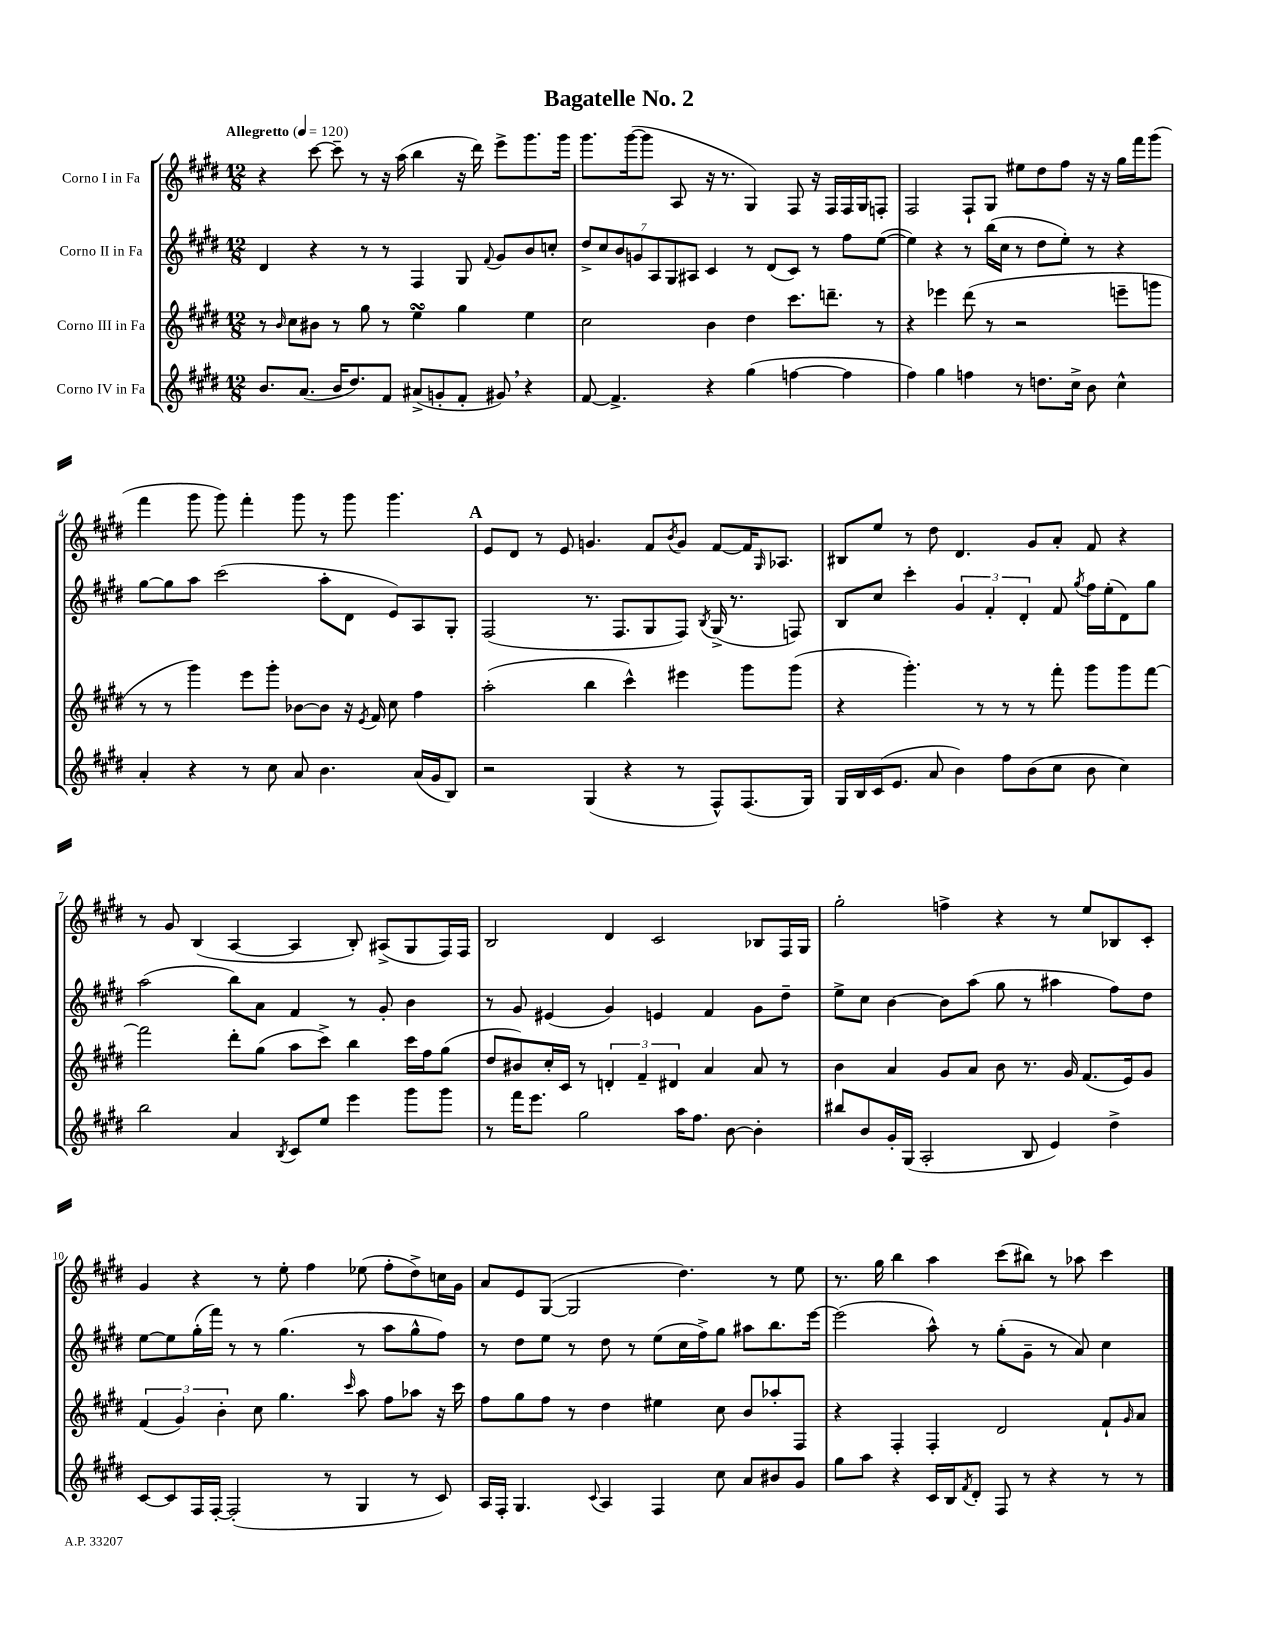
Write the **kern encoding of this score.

**kern	**kern	**kern	**kern
*staff4	*staff3	*staff2	*staff1
*clefG2	*clefG2	*clefG2	*clefG2
*k[f#c#g#d#]	*k[f#c#g#d#]	*k[f#c#g#d#]	*k[f#c#g#d#]
*M12/8	*M12/8	*M12/8	*M12/8
*MM120	*MM120	*MM120	*MM120
8.b	8r	4d#	4r
.	16qqb	.	.
.	8cc#	.	.
(8.a	.	.	.
.	8b#	4r	[8ccc#
16b	8r	.	8ccc#~]
8.dd#)	.	.	.
.	8gg#	8r	8r
8f#	8r	8r	16r
.	.	.	(16aa
(8a#^	4ee	4F#	4bb
8g'	.	.	.
8f#'	4gg#	8G#	16r
.	.	.	16ddd#)
.	.	8qqf#	.
8g#)	.	8g#	8eee^
4r	4ee	8b	8.ggg#
.	.	8cc'	.
.	.	.	16ggg#
=	=	=	=
[8f#	2cc#	14dd#^	8.ggg#
.	.	14cc#	.
4.f#^]	.	.	.
.	.	14b	.
.	.	.	([16ggg#
.	.	14g	.
.	.	.	8ggg#]
.	.	14A	.
.	.	14G#	.
.	.	.	8A
.	.	14A#	.
4r	4b	4c#	16r
.	.	.	8.r
(4gg#	4dd#	8r	4G#)
.	.	(8d#	.
[4ff	8.ccc#	8c#)	8F#
.	.	8r	16r
.	8.ddd~	.	16F#
4ff]	.	8ff#	16F#
.	.	.	16G#
.	8r	([8ee	8F'
=	=	=	=
4ff#)	4r	4ee])	2F#
4gg#	4eee-	4r	.
4ff	(8ddd#	8r	8F#`
.	8r	(16bb	8G#
.	.	16cc#	.
8r	2r	8r	8ee#
8.dd	.	8dd#	8dd#
.	.	8ee')	8ff#
16cc#^	.	.	.
8b	.	8r	16r
.	.	.	16r
4cc#^^	8eee~	4r	16gg#
.	.	.	16fff#
.	8ggg	.	(8ggg#
=	=	=	=
4a'	8r	[8gg#	4fff#
.	8r	8gg#]	.
4r	4ggg#)	8aa	8ggg#
.	.	(2ccc#	8ggg#)
8r	8eee	.	4fff#'
8cc#	8ggg#'	.	.
8a	[8b-	.	8ggg#
4.b	8b-]	8aa'	8r
.	16r	8d#	8ggg#
.	8qe	.	.
.	16f#	.	.
.	8cc#	8e)	4.ggg#
(16a	4ff#	8A	.
16g#	.	.	.
8B)	.	8G#'	.
=	=	=	=
2r	(2aa'	(2F#	8e
.	.	.	8d#
.	.	.	8r
.	.	.	8e
(4G#	4bb	8.r	4.g
.	.	8.F#	.
4r	4ccc#^^)	.	.
.	.	8G#	8f#
.	.	.	8qb
8r	4eee#	8F#)	8g
.	.	8qB	.
8F#^^)	.	(16G#^	[8f#
.	.	8.r	.
(8.F#	8ggg#	.	16f#]
.	.	.	16qqG#
.	.	.	8.A-
.	(8ggg#	8F)	.
16G#)	.	.	.
=	=	=	=
16G#	4r	8B	8B#
16B	.	.	.
(16c#	.	8cc#	8ee
8.e	.	.	.
.	4.ggg#')	4ccc#'	8r
8a	.	.	8dd#
4b)	.	6g#	4.d#
.	8r	.	.
.	.	6f#'	.
8ff#	8r	.	.
.	.	6d#'	.
(8b	8r	.	8g#
8cc#	8fff#'	8f#	8a'
.	.	8qgg#	.
8b	8ggg#	16ff#	8f#
.	.	(16ee'	.
4cc#)	8ggg#	8d#)	4r
.	[8fff#	8gg#	.
=	=	=	=
2bb	2fff#]	(2aa	8r
.	.	.	8g#
.	.	.	(4B
4a	8ddd#'	8bb)	[4A
.	(8gg#	8a	.
8qB	.	.	.
8c#	8aa	4f#	4A]
8ee	8ccc#^)	.	.
4eee	4bb	8r	8B')
.	.	8g#'	(8A#^
8ggg#	16ccc#	4b	8G#
.	16ff#	.	.
8ggg#	(8gg#	.	16F#)
.	.	.	16F#
=	=	=	=
8r	8dd#	8r	2B
16fff#	8b#)	8g#	.
8.eee	.	.	.
.	16cc#'	(4e#	.
.	16c#	.	.
2gg#	8r	.	.
.	6d'	4g#)	4d#
.	6f#~	.	.
.	.	4e	2c#
.	6d#	.	.
16aa	.	.	.
8.ff#	.	.	.
.	4a	4f#	.
[8b	.	.	.
4b']	8a	8g#	8B-
.	8r	8dd#~	16F#
.	.	.	16G#
=	=	=	=
8bb#	4b	8ee^	2gg#'
8b	.	8cc#	.
16g#'	4a	[4b	.
(16G#	.	.	.
2A'	.	.	.
.	8g#	8b]	4ff^
.	8a	(8aa	.
.	8b	8gg#	4r
8B	8.r	8r	.
4e)	.	4aa#	8r
.	16g#	.	.
.	(8.f#	.	8ee
4dd#^	.	8ff#)	8B-
.	16e)	.	.
.	8g#	8dd#	8c#'
=	=	=	=
[8c#	(6f#	[8ee	4g#
8c#]	.	8ee]	.
.	6g#)	.	.
16F#	.	(16gg#'	4r
[16F#'	.	16fff#)	.
.	6b'	.	.
(2F#']	.	8r	.
.	8cc#	8r	8r
.	4.gg#	(4.gg#	8ee'
.	.	.	4ff#
8r	.	.	.
.	16qqccc#	.	.
4G#	8aa	8r	(8ee-
.	8ff#	8aa	8ff#'
8r	8aa-	8gg#^^	8dd#^)
8c#)	16r	8ff#)	16cc
.	16ccc#	.	16g#
=	=	=	=
16A	8ff#	8r	8a
16F#'	.	.	.
4.G#	8gg#	8dd#	8e
.	8ff#	8ee	([8G#
.	8r	8r	2G#]
8qqc#	.	.	.
4A	4dd#	8dd#	.
.	.	8r	.
4F#	4ee#	(8ee	.
.	.	16cc#	4.dd#)
.	.	16ff#^)	.
8cc#	8cc#	8gg#	.
8a	8b	8aa#	.
8b#	8aa-'	8.bb	8r
8g#	8F#	.	8ee
.	.	[16eee	.
=	=	=	=
8gg#	4r	(2eee]	8.r
8aa	.	.	.
.	.	.	16gg#
4r	4F#'	.	4bb
16c#	4F#'	8aa^^)	4aa
16B	.	.	.
8qf#	.	.	.
8d#'	.	8r	.
8F#	2d#	(8gg#'	(8ccc#
8r	.	8g#~	8bb#)
4r	.	8r	8r
.	.	8a)	8aa-
8r	8f#`	4cc#	4ccc#
.	16qqg#	.	.
8r	8a	.	.
==	==	==	==
*-	*-	*-	*-
